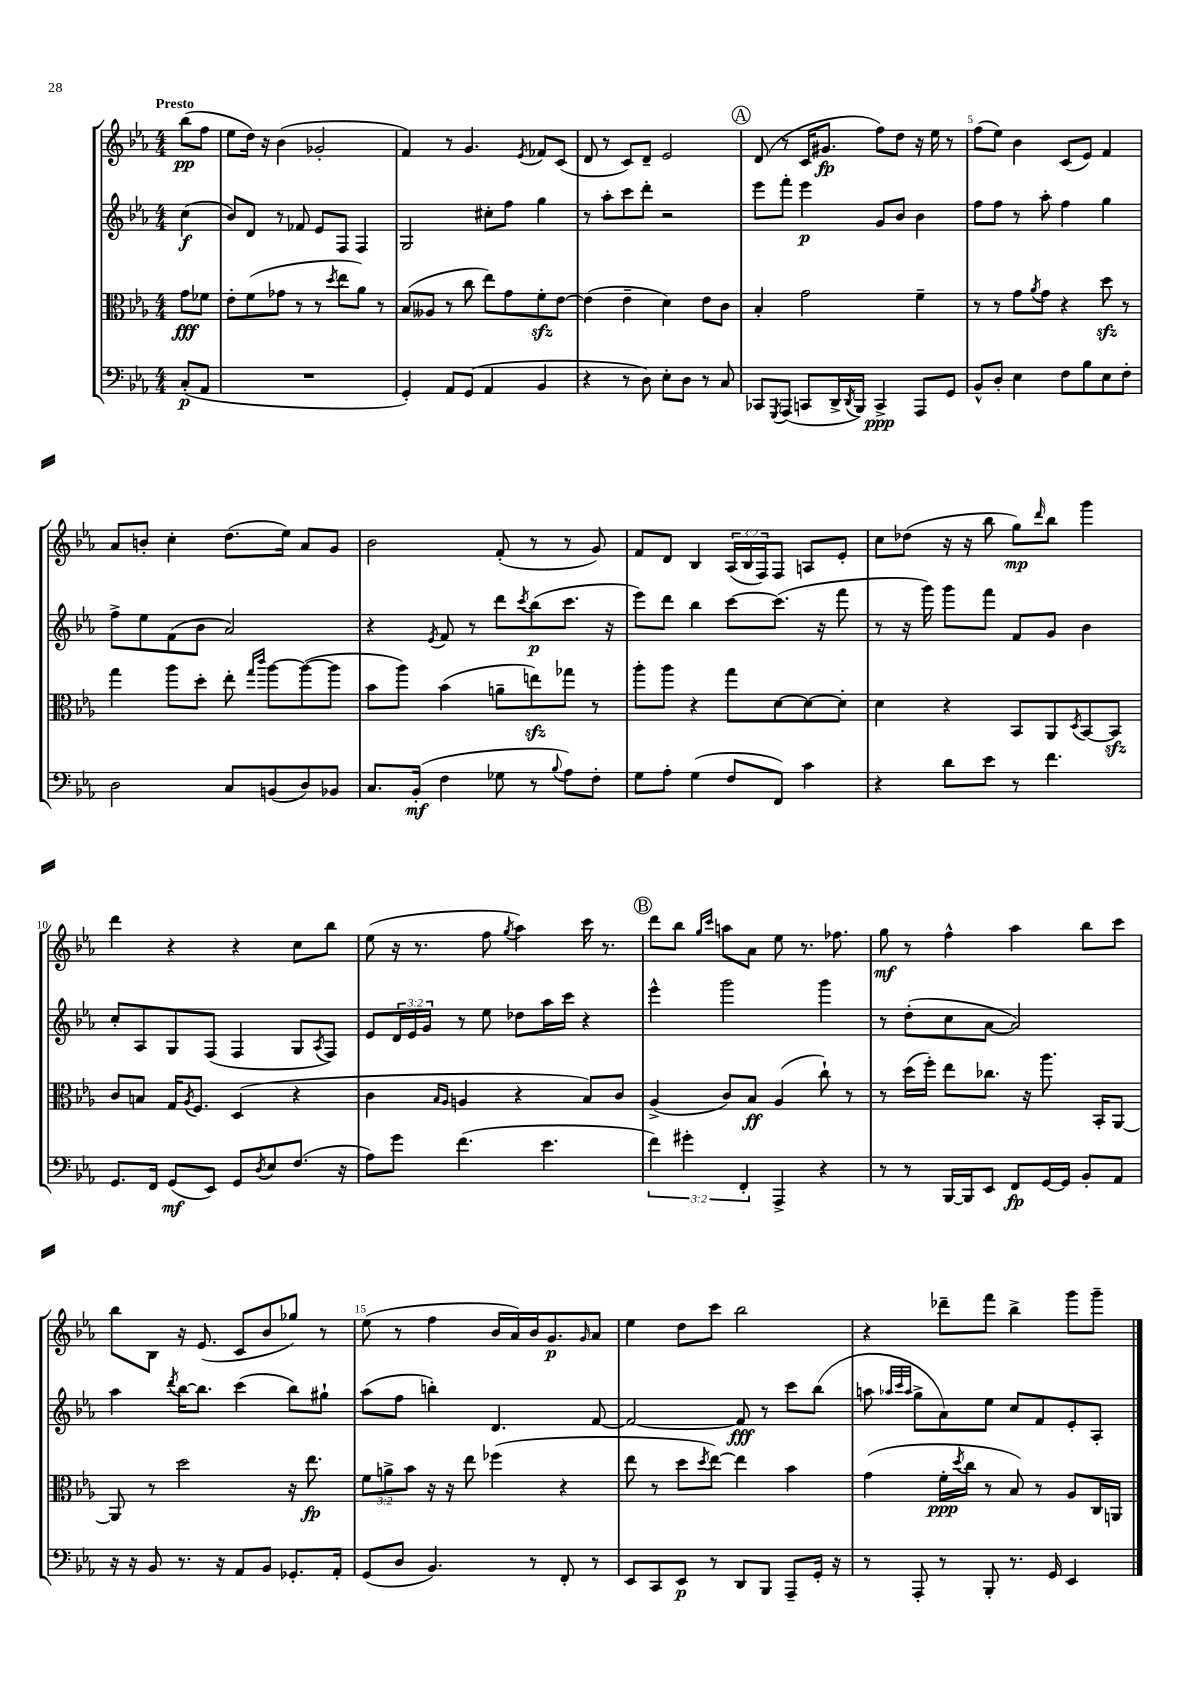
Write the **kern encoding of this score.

**kern	**kern	**kern	**kern
*staff4	*staff3	*staff2	*staff1
*clefF4	*clefC3	*clefG2	*clefG2
*k[b-e-a-]	*k[b-e-a-]	*k[b-e-a-]	*k[b-e-a-]
*M4/4	*M4/4	*M4/4	*M4/4
(8C'	8g	(4cc	(8bb-
8AA-	8f-	.	8ff
=	=	=	=
1r	8e-'	8b-)	8ee-
.	(8f	8d	16dd)
.	.	.	16r
.	8g-	8r	(4b-
.	8r	8f-	.
.	8r	8e-	2g-'
.	8qdd	.	.
.	8ee-	8F	.
.	8a-)	4F	.
.	8r	.	.
=	=	=	=
4GG')	(8B-	2G	4f)
.	8A--	.	.
8AA-	8r	.	8r
(8GG	8cc	.	4.g
4AA-	8ee-)	8cc#'	.
.	8g	8ff	.
.	.	.	8qe-
4BB-	8f'	4gg	8f-
.	[8e-	.	(8c
=	=	=	=
4r	(4e-]	8r	8d
.	.	8aa-'	8r
8r	4e-~	8ccc	8c)
8D)	.	8ddd'	8d~
8E-'	4d)	2r	2e-
8D	.	.	.
8r	8e-	.	.
8C	8c	.	.
=	=	=	=
8CC-	4B-'	8eee-	(8d
8qGGG	.	.	.
(8AAA-	.	8fff'	8r
8CC	2g	4eee-	16c
.	.	.	8.g#
16DD^	.	.	.
8qDD	.	.	.
16BBB-)	.	.	.
4CC^	.	8g	8ff)
.	.	8b-	8dd
8AAA-	4f~	4b-	16r
.	.	.	16ee-
8GG	.	.	8r
=	=	=	=
8BB-^^	8r	8ff	(8ff
8D'	8r	8ff	8ee-)
4E-	8g	8r	4b-
.	8qa-	.	.
.	8g	8aa-'	.
8F	4r	4ff	(8c
8B-	.	.	8e-)
8E-	8dd	4gg	4f
8F'	8r	.	.
=	=	=	=
2D	4gg	8ff^	8a-
.	.	8ee-	8b'
.	8aa-	(8f	4cc'
.	8dd'	8b-	.
8C	8ee-'	2a-)	(8.dd
.	16qqgg	.	.
.	16qqccc	.	.
(8BB	[8aa-	.	.
.	.	.	16ee-)
8D)	(8aa-_	.	8a-
8BB-	8aa-]	.	8g
=	=	=	=
8.C	8b-	4r	2b-
.	8aa-)	.	.
(16BB-'	.	.	.
.	.	8qe-	.
4F	(4b-	8f	.
.	.	8r	.
8G-	8a~	8ddd	(8f'
.	.	8qccc	.
8r	8ee)	(8bb-	8r
8qqB-	.	.	.
8A-)	8gg-	8.ccc	8r
8F'	8r	.	8g)
.	.	16r	.
=	=	=	=
8G	8aa-'	8eee-)	8f
8A-'	8aa-	8ddd	8d
(4G	4r	4bb-	4B-
8F	8gg	[8ccc	(24A-
.	.	.	24B-
.	.	.	24F)
8FF)	[8d	(8.ccc]	8F
4c	8d_	.	8A
.	.	16r	.
.	8d']	8fff	8e-'
=	=	=	=
4r	4d	8r	8cc
.	.	16r	(8dd-
.	.	16ggg)	.
8d	4r	8ggg	16r
.	.	.	16r
8e-	.	8fff	8bb-
8r	8BB-	8f	8gg)
.	.	.	16qqddd
4.f	8AA-	8g	8bb-
.	8qD	.	.
.	[8BB-	4b-	4ggg
.	8BB-]	.	.
=	=	=	=
8.GG	8c	8cc'	4ddd
.	8B	8A-	.
16FF	.	.	.
(8GG	16G	8G	4r
.	8qA-	.	.
.	8.F	.	.
8EE-)	.	(8F	.
8GG	(4D	4F	4r
8qD	.	.	.
8E-	.	.	.
(8.F	4r	8G	8cc
.	.	8qA-	.
.	.	8F)	8bb-
16r	.	.	.
=	=	=	=
8A-)	4c	8e-	(8ee-
8g	.	24d	16r
.	.	24e-	.
.	.	.	8.r
.	.	24g	.
.	16qqB-	.	.
.	16qqA-	.	.
(4.f	4A	8r	.
.	.	8ee-	8ff
.	.	.	8qgg
.	4r	8dd-	4aa-)
4.e-	.	16aa-	.
.	.	16ccc	.
.	8B-)	4r	16ccc
.	.	.	8.r
.	8c	.	.
=	=	=	=
6f)	(4A-^	4eee-^^	8ddd
.	.	.	8bb-
6g#'	.	.	.
.	.	.	16qqgg
.	.	.	16qqccc
.	8c)	2ggg	8aa
6FF'	.	.	.
.	8B-	.	8a-
4AAA-^	(4A-	.	8ee-
.	.	.	8.r
4r	8cc`)	4ggg	.
.	.	.	8.ff-
.	8r	.	.
=	=	=	=
8r	8r	8r	8gg
8r	(16dd	(8dd'	8r
.	16ff')	.	.
[16BBB-	8ee-	8cc	4ff^^
16BBB-]	.	.	.
8EE-	8.cc-	[8a-	.
8FF	.	2a-])	4aa-
.	16r	.	.
[16GG	8.aa-	.	.
16GG]	.	.	.
8BB-'	.	.	8bb-
.	16BB-'	.	.
8AA-	[8AA-	.	8ccc
=	=	=	=
16r	8AA-]	4aa-	8bb-
16r	.	.	.
8BB-	8r	.	8B-
.	.	8qddd	.
8.r	2dd	[16bb-	16r
.	.	8.bb-]	(8.e-
16r	.	.	.
8AA-	.	(4ccc	8c
8BB-	.	.	8b-
8.GG-'	16r	8bb-)	8gg-)
.	8.ee-	.	.
.	.	8gg#`	8r
16AA-'	.	.	.
=	=	=	=
(8GG	12f	(8aa-	(8ee-
.	12a^	.	.
8D	.	8ff	8r
.	12b-	.	.
4.BB-)	16r	4bb')	4ff
.	16r	.	.
.	8ee-	.	.
.	(4ff-	4.d	16b-
.	.	.	16a-)
8r	.	.	16b-
.	.	.	8.g
8FF'	4r	.	.
.	.	.	16qqg
8r	.	[8f	8a-
=	=	=	=
8EE-	8ee-	2f_	4ee-
8CC	8r	.	.
8EE-	8dd	.	8dd
.	8qdd	.	.
8r	[8ee-)	.	8ccc
8DD	4ee-]	8f]	2bb-
8BBB-	.	8r	.
8AAA-~	4b-	8ccc	.
16GG'	.	(8bb-	.
16r	.	.	.
=	=	=	=
8r	(4g	8aa	4r
.	.	32qqaa-	.
.	.	32qqccc	.
.	.	32qqaa-	.
8AAA-'	.	8gg^	.
8r	16f'	8a-)	8ddd-~
.	8qdd	.	.
.	16cc	.	.
8BBB-'	8r	8ee-	8fff
8.r	8B-)	8cc	4bb-^
.	8r	8f	.
16GG	.	.	.
4EE-	8A-	8e-'	8ggg
.	16C	8A-'	8ggg~
.	16AA	.	.
==	==	==	==
*-	*-	*-	*-
